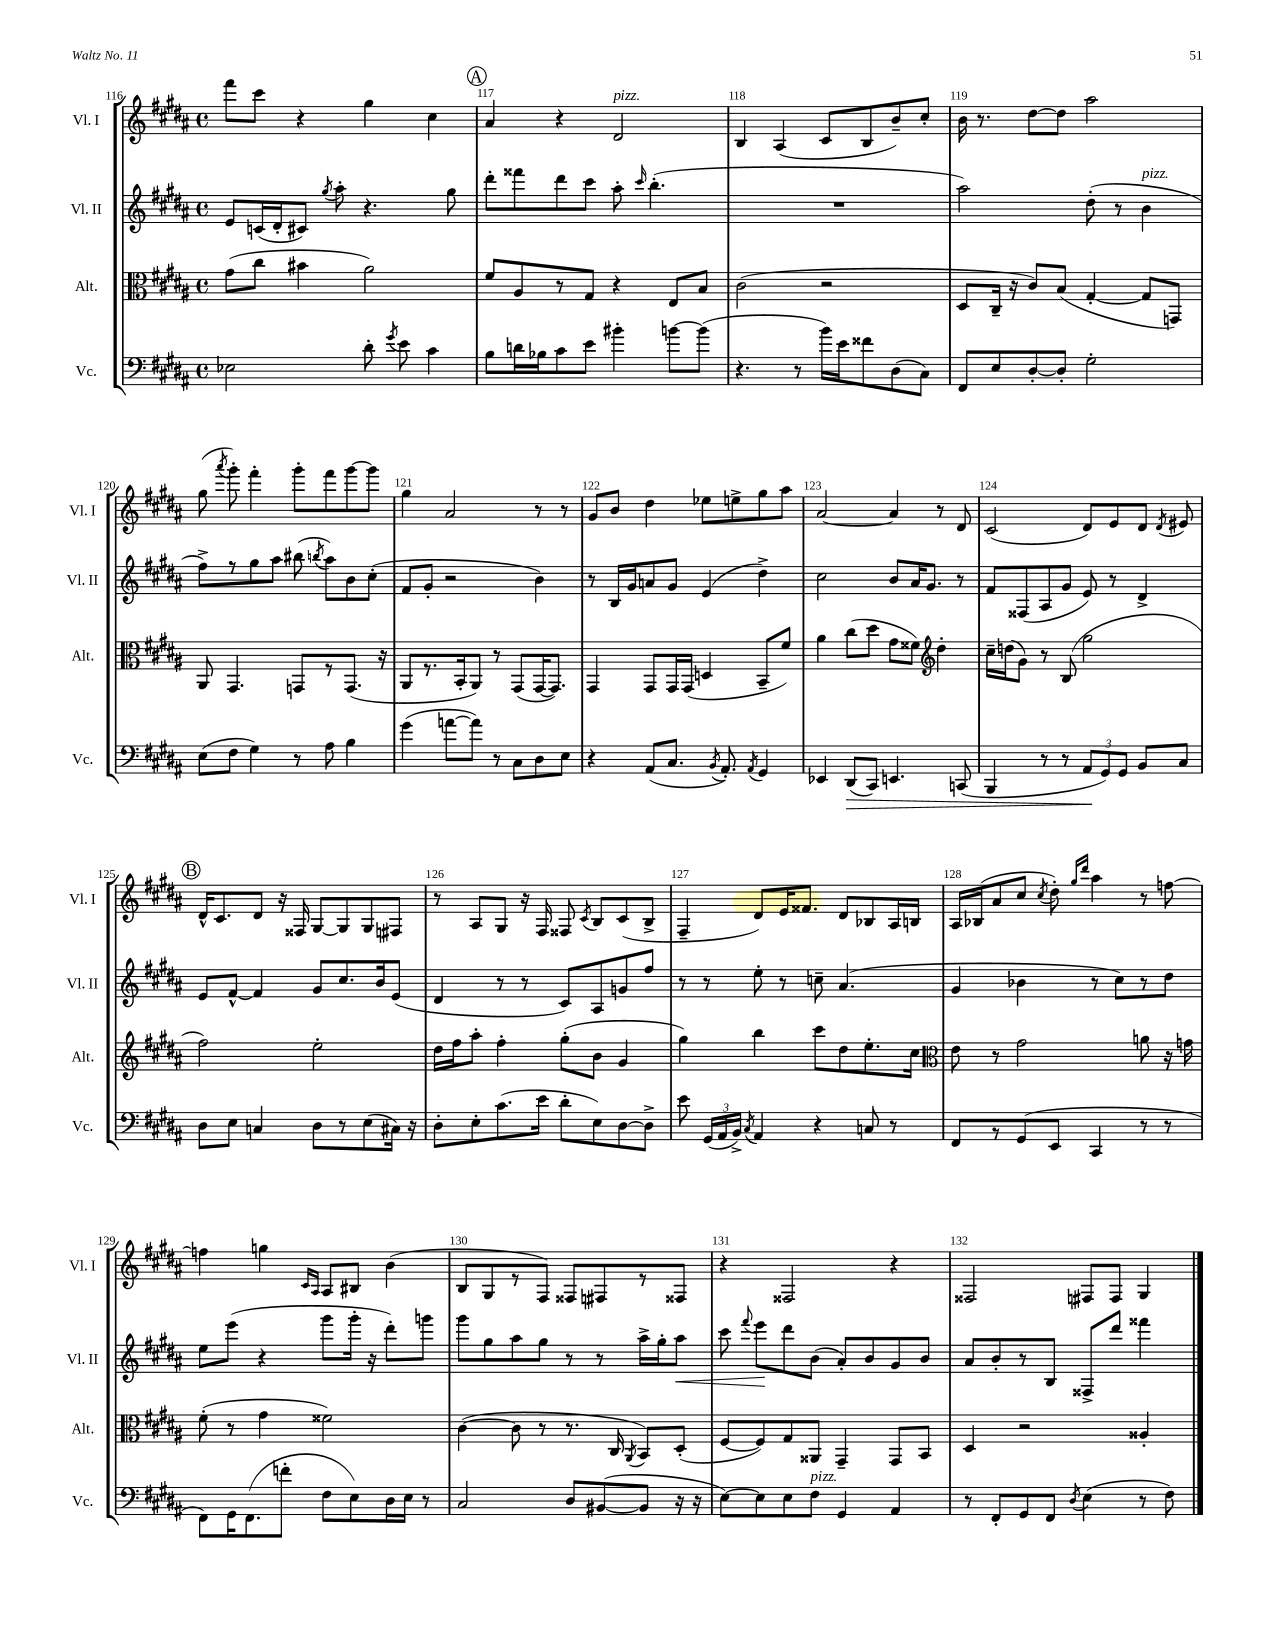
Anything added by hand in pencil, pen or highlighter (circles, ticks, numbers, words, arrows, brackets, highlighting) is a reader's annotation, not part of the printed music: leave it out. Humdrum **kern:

**kern	**kern	**kern	**kern
*staff4	*staff3	*staff2	*staff1
*clefF4	*clefC3	*clefG2	*clefG2
*k[f#c#g#d#a#]	*k[f#c#g#d#a#]	*k[f#c#g#d#a#]	*k[f#c#g#d#a#]
*M4/4	*M4/4	*M4/4	*M4/4
*met(c)	*met(c)	*met(c)	*met(c)
2E-\	(8g#\L	8e/L	8fff#\L
.	8cc#\J	(16c/L	8ccc#\J
.	.	16d#'/J	.
.	4b#\	8c#/J)	4r
.	.	8qgg#/	.
.	.	8aa#'\	.
8d#'\	2a#\)	4.r	4gg#\
8qg#/	.	.	.
8e\	.	.	.
4c#\	.	.	4cc#\
.	.	8gg#\	.
=	=	=	=
8B\L	8f#/L	8ddd#'\L	4a#/
16d\L	8A#/	8fff##\	.
16B-\J	.	.	.
8c#\	8r	8ddd#\	4r
8e\J	8G#/J	8ccc#\J	.
4b#'\	4r	8aa#'\	2d#/
.	.	16qqccc#/	.
.	.	(4.bb'\	.
[8b\L	8E/L	.	.
(8b\]J	8B/J	.	.
=	=	=	=
4.r	(2c#\	1r	4B/
.	.	.	(4A#/
8r	.	.	.
16b\LL)	2r	.	8c#/L
16e\J	.	.	.
8f##\	.	.	8B/
(8D#\	.	.	8b~/)
8C#\J)	.	.	8cc#'/J
=	=	=	=
8FF#/L	8D#/L	2aa#\)	16b\
.	.	.	8.r
8E/	16C#~/Jk	.	.
.	16r	.	.
[8D#'/	8c#/L)	.	[8dd#\L
8D#'/]J	(8B/J	.	8dd#\]J
2G#'\	[4G#'/	(8dd#'\	2aa#\
.	.	8r	.
.	8G#/]L	4b\	.
.	8GG/J)	.	.
=	=	=	=
(8E\L	8AA#/	8ff#^\L)	(8gg#\
.	.	.	8qaaa#/
8F#\J	4.GG#/	8r	8ggg#'\)
4G#\)	.	8gg#\	4fff#'\
.	.	8aa#\J	.
8r	8GG/L	(8bb#\	8ggg#'\L
.	.	8qbb/	.
8A#\	8r	8aa#\L)	8fff#\
4B\	(8.GG/J	8b\	[8ggg#\
.	.	(8cc#'\J	8ggg#\]J
.	16r	.	.
=	=	=	=
(4g#\	8AA#/L	8f#/L	4gg#\
.	8.r	8g#'/J	.
[8a\L	.	2r	2a#/
.	16BB'/k	.	.
8a\]J)	8AA#/J)	.	.
8r	8r	.	.
8C#\L	(8GG#/L	.	.
8D#\	[16GG#/K	4b\)	8r
.	8.GG#/]J)	.	.
8E\J	.	.	8r
=	=	=	=
4r	4GG#/	8r	8g#/L
.	.	16B/LL	8b/J
.	.	16g#/J	.
(8AA#/L	8GG#/L	8a/	4dd#\
8.C#/J	16GG#/L	8g#/J	.
.	(16GG#/JJ	.	.
.	4D/	(4e/	8ee-\L
8qBB/	.	.	.
8.AA#'/)	.	.	.
.	.	.	8ee^\
8qAA#/	.	.	.
4GG#/	8BB~/L	4dd#^\)	8gg#\
.	8f#/J)	.	8aa#\J
=	=	=	=
4EE-/	4a#\	2cc#\	[2a#/
(8DD#/L	(8cc#\L	.	.
8CC#/J)	8dd#\J	.	.
4.EE/	8g#\L	8b/L	4a#/]
.	8f##\J)	16a#/K	.
.	.	8.g#/J	.
*	*clefG2	*	*
.	4dd#'\	.	8r
(8CC/	.	8r	8d#/
=	=	=	=
4BBB/	16cc#~\LL	8f#/L	(2c#/
.	(16dd\J	.	.
.	8g#\J)	(8F##/	.
8r	8r	8A#/	.
8r	(8B/	8g#/J	.
12AA#/L	2gg#\	8e/)	8d#/L)
12GG#/)	.	.	.
.	.	8r	8e/
12GG#/J	.	.	.
8BB/L	.	4d#^/	8d#/J
.	.	.	8qd#/
8C#/J	.	.	8e#/
=	=	=	=
8D#\L	2ff#\)	8e/L	16d#^^/LK
.	.	.	8.c#/
8E\J	.	[8f#^^/J	.
4C/	.	4f#/]	8d#/J
.	.	.	16r
.	.	.	16F##/
8D#\L	2ee'\	8g#/L	[8G#/L
8r	.	8.cc#/	8G#/]
(8E\	.	.	8G#/
.	.	16b/k	.
16C#\Jk)	.	(8e/J	8F#/J
16r	.	.	.
=	=	=	=
8D#'\L	16dd#\LL	4d#/	8r
.	16ff#\J	.	.
8E'\	8aa#'\J	.	8A#/L
(8.c#\	4ff#'\	8r	8G#/J
.	.	8r	16r
16e\Jk	.	.	16F#/
8d#'\L	(8gg#'\L	8c#/L)	8F##/
.	.	.	8qc#/
8E\)	8b\J	8A#/	8B/L
[8D#\	4g#/	8g/	(8c#/
8D#^\]J	.	8ff#/J	8B^/J
=	=	=	=
8e\	4gg#\)	8r	4F#~/
(24GG#/LL	.	8r	.
24AA#/	.	.	.
24BB^/JJ)	.	.	.
8qC#/	.	.	.
4AA#/	4bb\	8ee'\	8d#/L)
.	.	8r	16e/K
.	.	.	8.f##/J
4r	8ccc#\L	8cc~\	.
.	8dd#\	(4.a#/	8d#/L
8C/	8.ee'\	.	8B-/
8r	.	.	16A#/L
.	16cc#\Jk	.	16B/JJ
=	=	=	=
*	*clefC3	*	*
8FF#/L	8e\	4g#/	16A#/LL
.	.	.	(16B-/J
8r	8r	.	8a#/
(8GG#/	2g#\	4b-\	8cc#/J
.	.	.	8qcc#/
8EE/J	.	.	8dd#'\)
.	.	.	16qqgg#/LL
.	.	.	16qqddd#/JJ
4CC#/	.	8r	4aa#\
.	.	8cc#\L)	.
8r	8a\	8r	8r
8r	16r	8dd#\J	[8ff\
.	16g\	.	.
=	=	=	=
8FF#\L)	(8f#'\	8ee\L	4ff\]
16GG#\K	8r	(8eee\J	.
(8.FF#\	.	.	.
.	4g#\	4r	4gg\
8f'\J	.	.	.
.	.	.	16qqc#/LL
.	.	.	16qqA#/JJ
8F#\L	2f##\)	8ggg#\L	8A#/L
8E\)	.	16ggg#'\Jk	8B#/J
.	.	16r	.
16D#\L	.	8ddd#'\L)	(4b\
16E\JJ	.	.	.
8r	.	8ggg\J	.
=	=	=	=
2C#/	([4c#\	8ggg#\L	8B/L
.	.	8gg#\	8G#/
.	8c#\]	8aa#\	8r
.	8r	8gg#\J	8F#/J)
8D#/L	8.r	8r	8F##/L
([8BB#/	.	8r	8F#/
.	16C#/	.	.
.	8qAA#/	.	.
8BB#/]J	8BB/L)	16aa#^\LL	8r
.	.	16gg#'\J	.
16r	(8D#'/J	8aa#\J	8F##/J
16r	.	.	.
=	=	=	=
[8E\L)	[8F#/L	8ccc#\	4r
.	.	8qqfff#/	.
8E\]	8F#/])	8eee\L	.
8E\	8G#/	8ddd#\	2F##/
8F#\J	8AA##/J	(8b\J	.
4GG#/	4GG#~/	8a#'/L)	.
.	.	8b/	.
4AA#/	8GG#/L	8g#/	4r
.	8BB/J	8b/J	.
=	=	=	=
8r	4D#/	8a#/L	2F##/
8FF#'/L	.	8b'/	.
8GG#/	2r	8r	.
8FF#/J	.	8B/J	.
8qD#/	.	.	.
(4E\	.	8F##^/L	8F#/L
.	.	8ddd#/J	8F#/J
8r	4A##'/	4fff##\	4G#/
8F#\)	.	.	.
==	==	==	==
*-	*-	*-	*-
